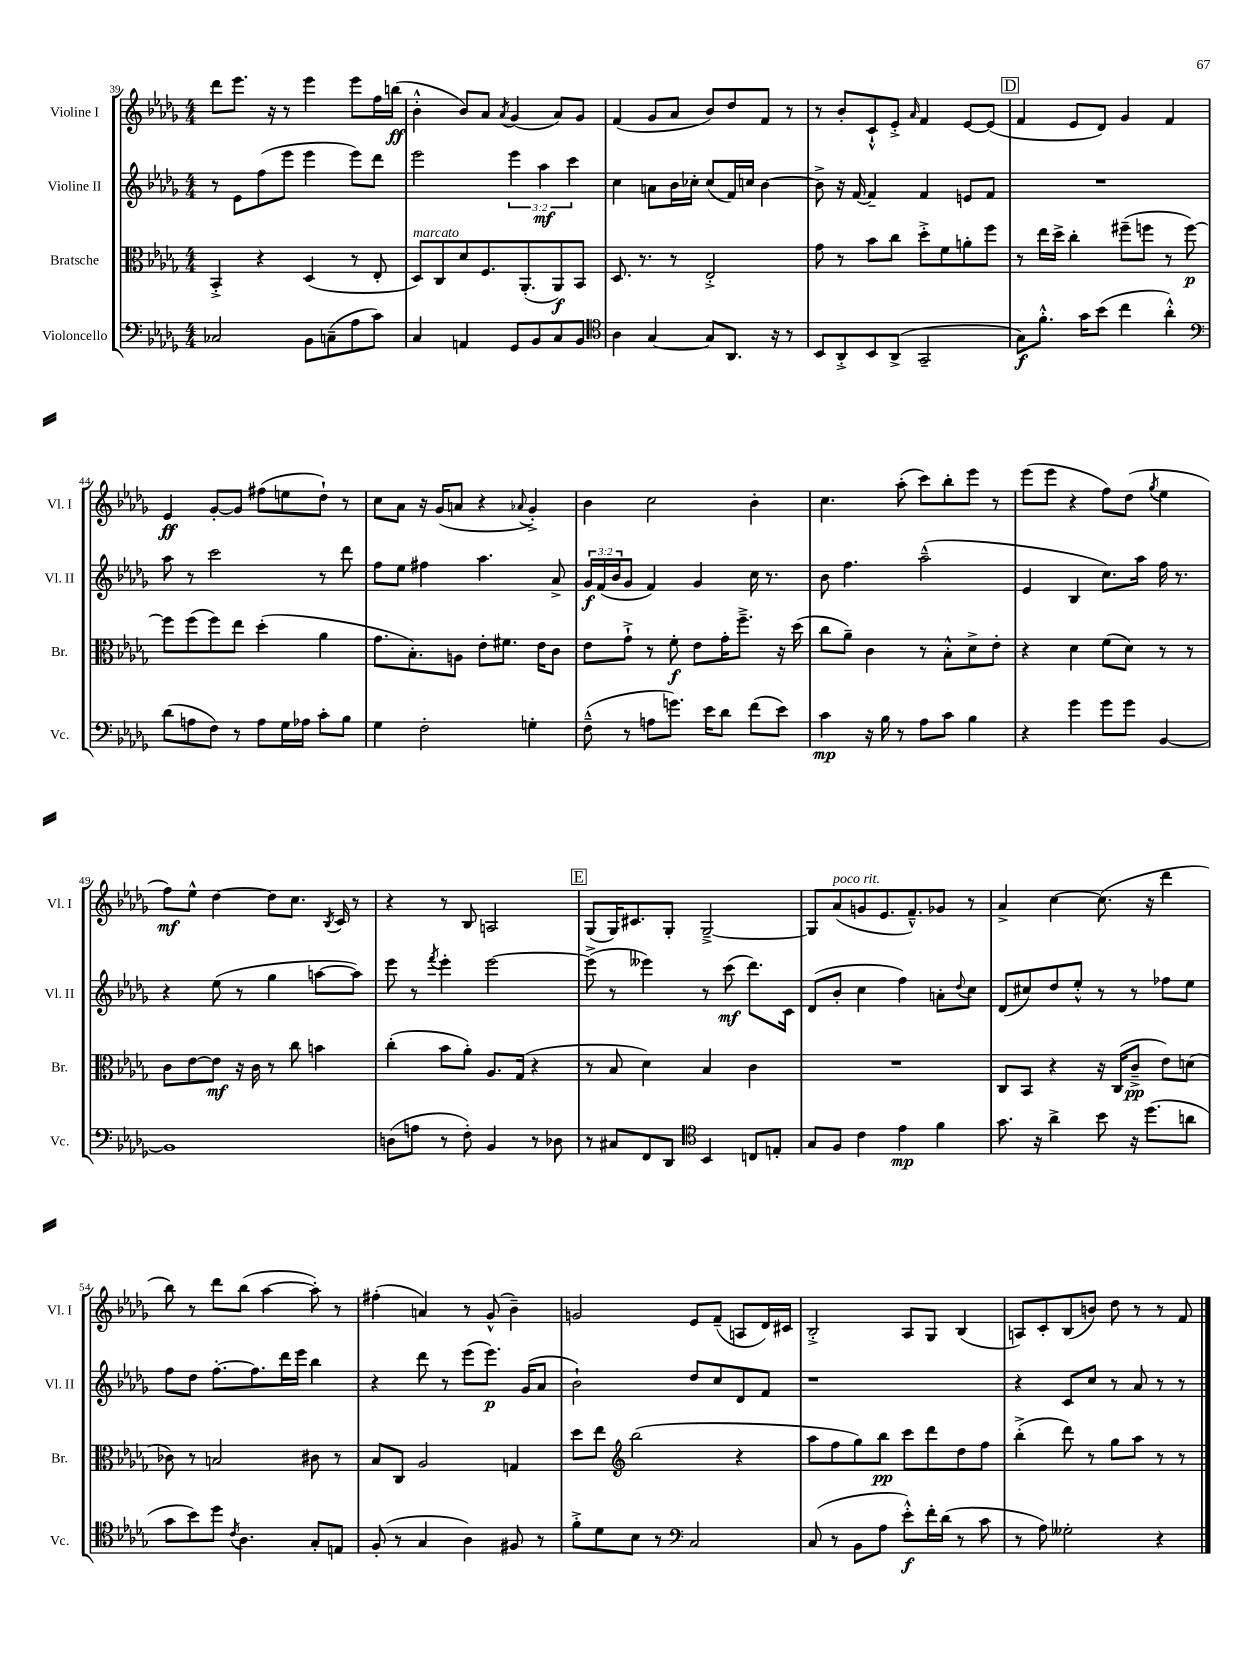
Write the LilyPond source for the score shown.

<<
\new StaffGroup <<
\new Staff = "s0" \with { instrumentName = "Violine I" shortInstrumentName = "Vl. I" } {
    \clef treble \key des \major \numericTimeSignature \time 4/4
    des'''8 ees'''8. r16 r8 ees'''4 ees'''8 f''16 b''16\ff( |
    bes'4-.-^ bes'8) aes'8 \acciaccatura { aes'8 } ges'4( aes'8) ges'8 |
    f'4( ges'8 aes'8 bes'8) des''8 f'8 r8 |
    r8 bes'8-. c'8-!-^ ees'8-.-> \grace { aes'16 } f'4 ees'8~ ees'8( |
    \mark \markup { \box "D" } f'4 ees'8 des'8) ges'4 f'4 |
    ees'4\ff ges'8~-. ges'8 fis''8( e''8 des''8-!) r8 |
    c''8 aes'8 r16 ges'16( a'8 r4 \appoggiatura { aes'8 } ges'4-.->) |
    bes'4 c''2 bes'4-. |
    c''4. aes''8-.( c'''8) bes''8-. ees'''8 r8 |
    ees'''8( ees'''8 r4 f''8) des''8( \acciaccatura { ges''8 } ees''4 |
    f''8\mf) ees''8-^ des''4~ des''8 c''8. \acciaccatura { bes8 } c'16 r8 |
    r4 r8 bes8 a2 |
    \mark \markup { \box "E" } ges8( ges16) cis'8. ges8-. ges2~---> |
    ges8 aes'8^\markup { \italic "poco rit." }( g'8 ees'8. f'8.---^) ges'8 r8 |
    aes'4-> c''4~ c''8.( r16 des'''4 |
    bes''8) r8 des'''8 bes''8( aes''4~ aes''8-.) r8 |
    fis''4-.( a'4) r8 ges'8-^( bes'4--) |
    g'2 ees'8 f'8--( a8 des'16) cis'16 |
    bes2-.-> aes8 ges8 bes4( |
    a8) c'8-. bes8( b'8) des''8 r8 r8 f'8 \bar "|." |
}
\new Staff = "s1" \with { instrumentName = "Violine II" shortInstrumentName = "Vl. II" } {
    \clef treble \key des \major \numericTimeSignature \time 4/4 \override Staff.TupletNumber.text = #tuplet-number::calc-fraction-text
    r8 ees'8 f''8( ees'''8 ees'''4 ees'''8) des'''8 |
    ees'''2 \tuplet 3/2 { ees'''4 aes''4\mf c'''4 } |
    c''4 a'8 bes'16 ces''16-. ces''8( f'16) c''16 bes'4~ |
    bes'8-> r16 f'16~ f'4-- f'4 e'8 f'8 |
    \mark \markup { \box "D" } R1 |
    aes''8 r8 c'''2 r8 des'''8 |
    f''8 ees''8 fis''4 aes''4. aes'8-> |
    \tuplet 3/2 { ges'16\f f'16( bes'16 } ges'8 f'4) ges'4 c''16 r8. |
    bes'8 f''4. aes''2---^( |
    ees'4 bes4 c''8.) aes''16 f''16 r8. |
    r4 ees''8( r8 ges''4 a''8~ a''8) |
    ees'''8 r8 \acciaccatura { f'''8 } ees'''4-. ees'''2~ |
    \mark \markup { \box "E" } ees'''8->( r8 eeses'''4) r8 c'''8\mf( des'''8.) c'16 |
    des'8( bes'8-. c''4 f''4) a'8-. \appoggiatura { des''8 } c''8 |
    des'8( cis''8) des''8 ees''8-.-^ r8 r8 fes''8 ees''8 |
    f''8 des''8 f''8.~-. f''8. des'''16 ees'''16 bes''4 |
    r4 des'''8 r8 ees'''8( ees'''8.\p) ges'16( aes'8 |
    bes'2-!) des''8 c''8 des'8 f'8 |
    r1 |
    r4 c'8 c''8 r8 aes'8 r8 r8 \bar "|." |
}
\new Staff = "s2" \with { instrumentName = "Bratsche" shortInstrumentName = "Br." } {
    \clef alto \key des \major \numericTimeSignature \time 4/4
    bes,4-.-> r4 des4( r8 ees8-. |
    des8^\markup { \italic "marcato" }) c8 des'8 f8. aes,8.-.( aes,8\f) bes,8 |
    des8. r8. r8 ees2-.-> |
    ges'8 r8 bes'8 c''8 des''8-.-> f'8 a'8-. f''8 |
    \mark \markup { \box "D" } r8 ees''16 des''16-> c''4-. fis''8--( f''8 r8 f''8~\p) |
    f''8 f''8( f''8) ees''8 des''4-.( aes'4 |
    ges'8. bes8.-.) a8 ees'8-. fis'8. ees'16 c'8 |
    ees'8 ges'8-!-> r8 f'8-.\f ees'8 ges'16-. f''8.---> r16 des''16( |
    c''8 aes'8--) c'4 r8 bes8-.-^ des'8-> ees'8-. |
    r4 des'4 f'8( des'8) r8 r8 |
    c'8 ees'8~ ees'8\mf r16 c'16 r8 c''8 b'4 |
    c''4-.( bes'8 aes'8-.) aes8. ges16( r4 |
    \mark \markup { \box "E" } r8 bes8 des'4) bes4 c'4 |
    R1 |
    c8 bes,8 r4 r16 c16( c'8--->\pp ees'8) d'8( |
    ces'8) r8 b2 cis'8 r8 |
    bes8 c8 aes2 g4 |
    des''8 ees''8 \clef treble bes''2( r4 |
    aes''8 f''8 ges''8) bes''8\pp c'''8 des'''8 des''8 f''8 |
    bes''4-.->( des'''8) r8 ges''8 aes''8 r8 r8 \bar "|." |
}
\new Staff = "s3" \with { instrumentName = "Violoncello" shortInstrumentName = "Vc." } {
    \clef bass \key des \major \numericTimeSignature \time 4/4
    ces2 bes,8 c8--( aes8 c'8) |
    c4 a,4 ges,8 bes,8 c8 bes,8 |
    \clef tenor aes4 ges4~ ges8 aes,8. r16 r8 |
    bes,8 aes,8-.-> bes,8 aes,8->( ges,2-- |
    \mark \markup { \box "D" } ges8\f) f'8.-.-^ ges'16 bes'8( c''4 aes'4-.-^) |
    \clef bass des'8( a8 f8) r8 a8 ges16 aes16 c'8-. bes8 |
    ges4 f2-. g4-. |
    f8---^( r8 a8 g'8.) ees'16 des'8 f'8( ees'8) |
    c'4\mp r16 bes16 r8 aes8 c'8 bes4 |
    r4 ges'4 ges'8 ges'8 bes,4~ |
    bes,1 |
    d8( a8 r8 f8-.) bes,4 r8 des8 |
    \mark \markup { \box "E" } r8 cis8 f,8 des,8 \clef tenor bes,4 c8 e8-. |
    ges8 f8 c'4 ees'4\mp f'4 |
    ges'8. r16 aes'4-> bes'8 r16 des''8.( a'8 |
    ges'8 bes'8) des''8 \acciaccatura { c'8 } aes4. ges8-. e8 |
    f8-.( r8 ges4 aes4) fis8 r8 |
    f'8-.-> des'8 bes8 r8 \clef bass c2 |
    c8( r8 bes,8 aes8 ees'8-.-^\f) f'16-. des'16( r8 c'8 |
    r8 aes8) geses2-. r4 \bar "|." |
}
>>
>>
\layout { \context { \Score currentBarNumber = #39 } }
